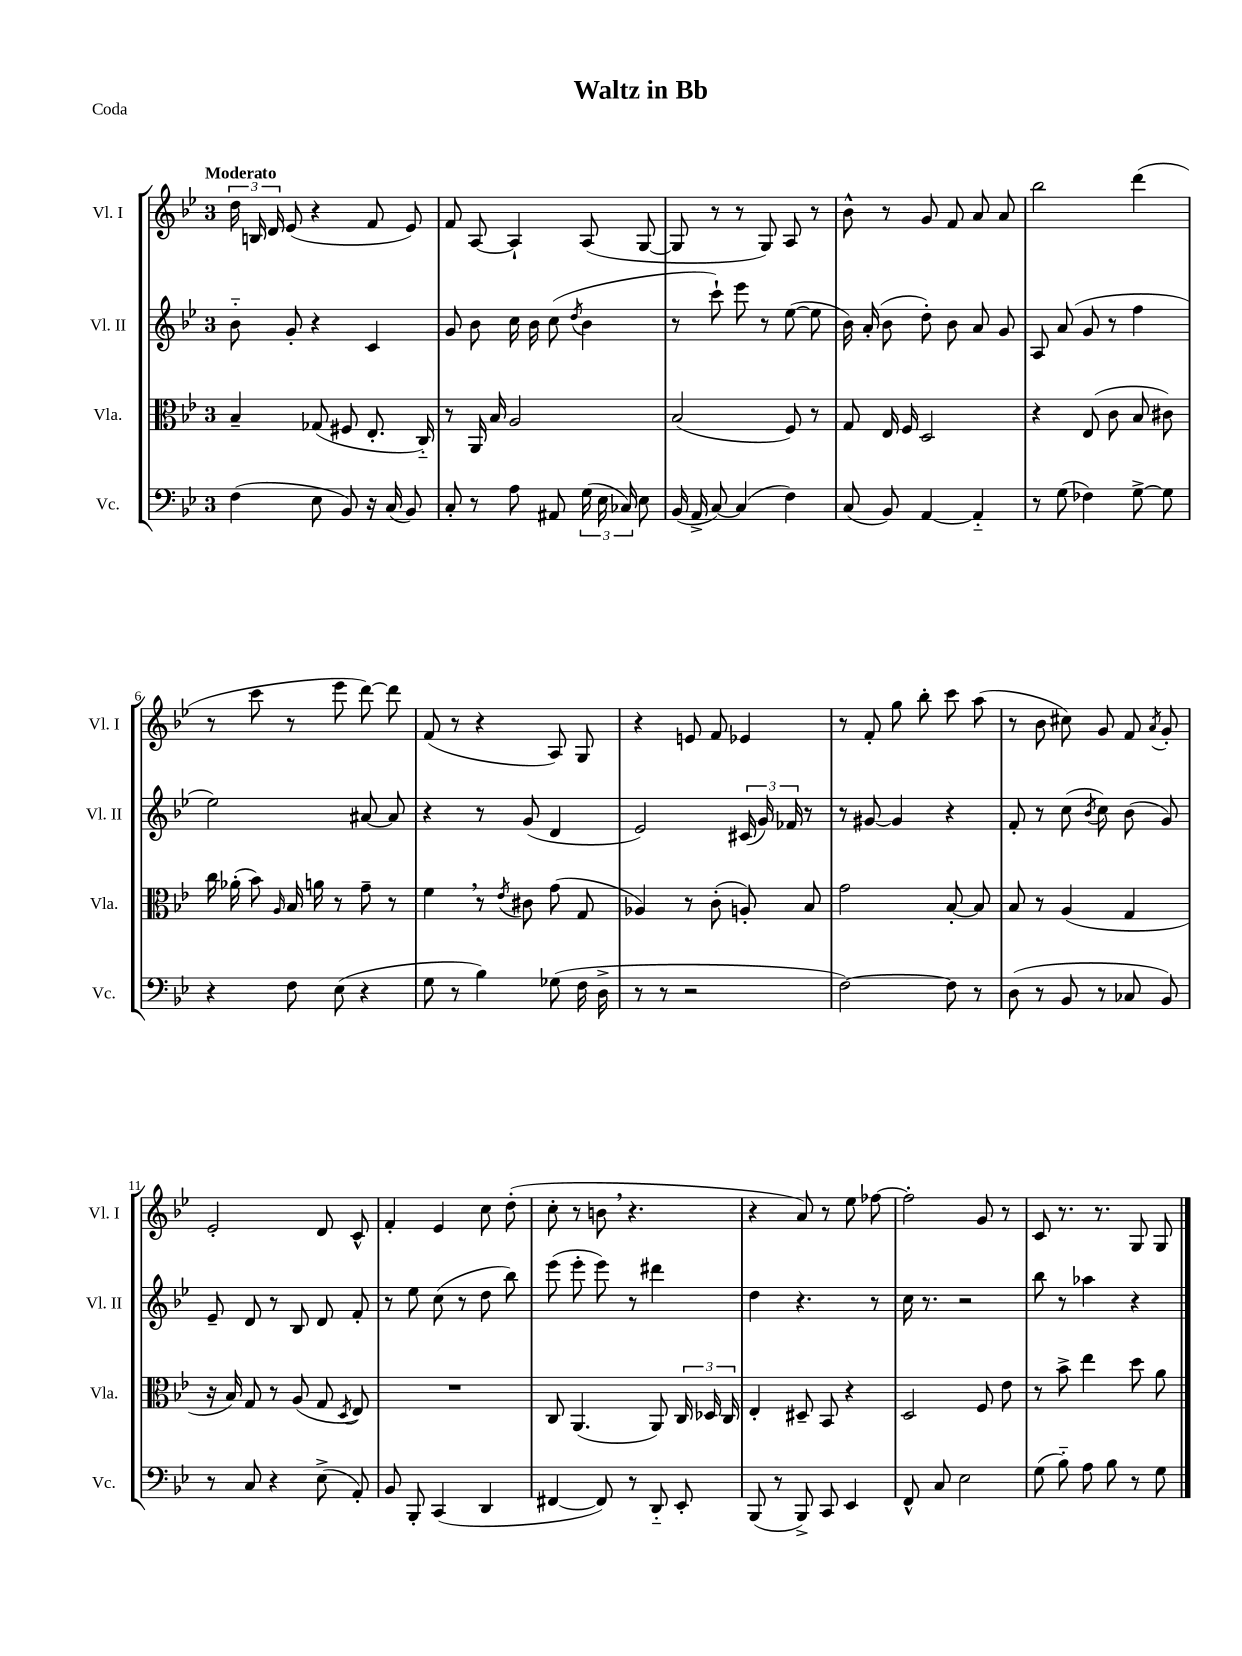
\header { title = "Waltz in Bb" piece = "Coda" }
<<
\new StaffGroup <<
\new Staff = "s0" \with { instrumentName = "Vl. I" shortInstrumentName = "Vl. I" } {
    \clef treble \key bes \major \once \override Staff.TimeSignature.style = #'single-digit \time 3/4 \tempo "Moderato"
    \autoBeamOff \tuplet 3/2 { d''16 b16 d'16 } ees'8( r4 f'8 ees'8) |
    f'8 a8~ a4-! a8( g8~ |
    g8 r8 r8 g8) a8 r8 |
    bes'8-^ r8 g'8 f'8 a'8 a'8 |
    bes''2 d'''4( |
    r8 c'''8 r8 ees'''8 d'''8~) d'''8 |
    f'8( r8 r4 a8) g8 |
    r4 e'8 f'8 ees'4 |
    r8 f'8-. g''8 bes''8-. c'''8 a''8( |
    r8 bes'8 cis''8) g'8 f'8 \acciaccatura { a'8 } g'8-. |
    ees'2-. d'8 c'8-^ |
    f'4-. ees'4 c''8 d''8-.( |
    c''8-. r8 b'8 \breathe r4. |
    r4 a'8) r8 ees''8 fes''8~ |
    fes''2-. g'8 r8 |
    c'8 r8. r8. g8 g8 \bar "|." |
}
\new Staff = "s1" \with { instrumentName = "Vl. II" shortInstrumentName = "Vl. II" } {
    \clef treble \key bes \major \once \override Staff.TimeSignature.style = #'single-digit \time 3/4
    \autoBeamOff bes'8-_ g'8-. r4 c'4 |
    g'8 bes'8 c''16 bes'16 c''8( \acciaccatura { d''8 } bes'4 |
    r8 c'''8-!) ees'''8 r8 ees''8~( ees''8 |
    bes'16) a'16-.( bes'8 d''8-.) bes'8 a'8 g'8 |
    a8 a'8( g'8 r8 f''4 |
    ees''2) ais'8~ ais'8 |
    r4 r8 g'8( d'4 |
    ees'2) \tuplet 3/2 { cis'16( g'16) fes'16 } r8 |
    r8 gis'8~ gis'4 r4 |
    f'8-. r8 c''8( \acciaccatura { bes'8 } c''8) bes'8( g'8) |
    ees'8-- d'8 r8 bes8 d'8 f'8-. |
    r8 ees''8 c''8( r8 d''8 bes''8) |
    ees'''8( ees'''8-. ees'''8) r8 dis'''4 |
    d''4 r4. r8 |
    c''16 r8. r2 |
    bes''8 r8 aes''4 r4 \bar "|." |
}
\new Staff = "s2" \with { instrumentName = "Vla." shortInstrumentName = "Vla." } {
    \clef alto \key bes \major \once \override Staff.TimeSignature.style = #'single-digit \time 3/4
    \autoBeamOff bes4-- ges8( fis8 ees8.-. c16-_) |
    r8 a,16 bes16 a2 |
    bes2( f8) r8 |
    g8 ees16 f16 d2 |
    r4 ees8( c'8 bes8 cis'8) |
    c''16 aes'16-.( bes'8) \grace { a16 } bes16 a'16 r8 g'8-- r8 |
    f'4 \breathe r8 \acciaccatura { ees'8 } cis'8 g'8( g8 |
    aes4) r8 c'8-.( a8-.) bes8 |
    g'2 bes8~-. bes8 |
    bes8 r8 a4( g4 |
    r16 bes16) g8 r8 a8( g8 \acciaccatura { d8 } ees8) |
    R2. |
    c8 a,4.( a,8) \tuplet 3/2 { c16 des16 c16 } |
    ees4-. dis8-- bes,8 r4 |
    d2 f8 ees'8 |
    r8 bes'8-> ees''4 d''8 a'8 \bar "|." |
}
\new Staff = "s3" \with { instrumentName = "Vc." shortInstrumentName = "Vc." } {
    \clef bass \key bes \major \once \override Staff.TimeSignature.style = #'single-digit \time 3/4
    \autoBeamOff f4( ees8 bes,8) r16 c16( bes,8) |
    c8-. r8 a8 ais,8 \tuplet 3/2 { g16( ees16 ces16) } ees8 |
    bes,16( a,16-> c8~) c4( f4) |
    c8( bes,8) a,4~ a,4-_ |
    r8 g8( fes4) g8~-> g8 |
    r4 f8 ees8( r4 |
    g8 r8 bes4) ges8( f16 d16-> |
    r8 r8 r2 |
    f2~) f8 r8 |
    d8( r8 bes,8 r8 ces8 bes,8) |
    r8 c8 r4 ees8->( a,8-.) |
    bes,8 bes,,8-. c,4( d,4 |
    fis,4~ fis,8) r8 d,8-_ ees,8-. |
    bes,,8( r8 bes,,8->) c,8 ees,4 |
    f,8-^ c8 ees2 |
    g8( bes8-_) a8 bes8 r8 g8 \bar "|." |
}
>>
>>
